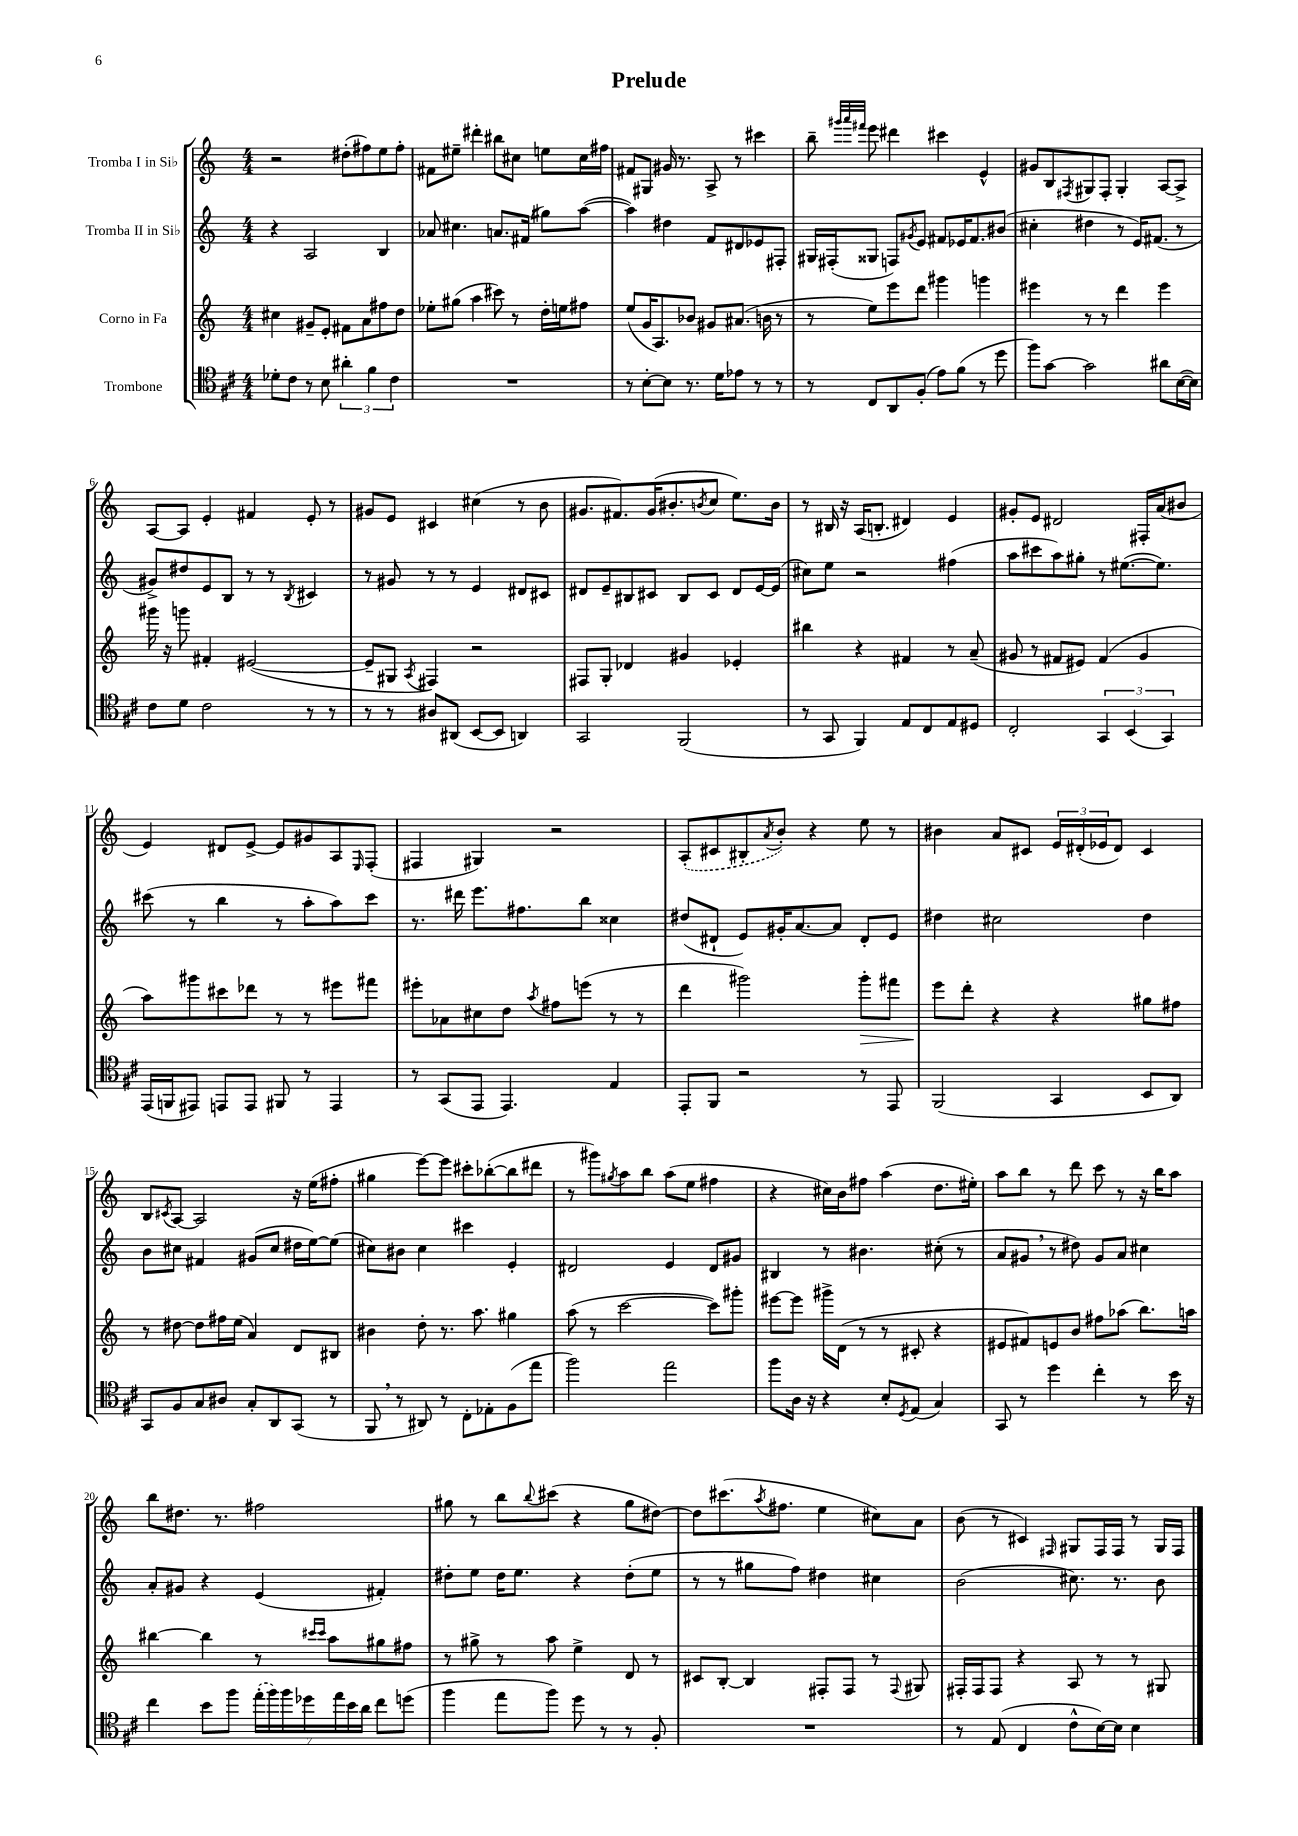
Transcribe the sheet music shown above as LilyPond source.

\header { title = "Prelude" }
<<
\new StaffGroup <<
\new Staff = "s0" \with { instrumentName = "Tromba I in Sib" } {
    \clef treble \key c \major \numericTimeSignature \time 4/4
    r2 dis''8-.( fis''8) e''8 fis''8-. |
    fis'8 eis''8-- dis'''4-. bis''8 cis''8 e''8 cis''16 fis''16 |
    fis'8 gis8 gis'16 r8. a8-> r8 cis'''4 |
    b''8-- \grace { gis'''32 a'''32 fis'''32 } e'''8 dis'''4 cis'''4 e'4-^ |
    gis'8 b8 \acciaccatura { fis8 } gis8 fis8-. gis4-. a8~ a8-> |
    a8~ a8 e'4-. fis'4 e'8-. r8 |
    gis'8 e'8 cis'4 cis''4( r8 b'8 |
    gis'8. fis'8.) gis'16( bis'8.-. \acciaccatura { b'8 } c''8 e''8.) b'16 |
    r8 bis16 r16 a16( b8.-. dis'4) e'4 |
    gis'8-. e'8 dis'2 fis16-. a'16( bis'8 |
    e'4) dis'8 e'8~-> e'8 gis'8 a8 \grace { e16 } f8-.( |
    fis4 gis4) r2 |
    \once \slurDashed a8-.( cis'8 bis8-. \acciaccatura { a'8 } b'8-.) r4 e''8 r8 |
    bis'4 a'8 cis'8 \tuplet 3/2 { e'16 dis'16-.( ees'16 } dis'8) cis'4 |
    b8 \acciaccatura { cis'8 } a8~ a2 r16 e''16( fis''8-. |
    gis''4 e'''8~) e'''8 cis'''8-. bes''8~-.( bes''8 dis'''8 |
    r8 gis'''8) \acciaccatura { gis''8 } a''8 b''8 a''8( e''8 fis''4 |
    r4 cis''16) b'16 fis''8 a''4( d''8. eis''16-.) |
    a''8 b''8 r8 d'''8 c'''8 r8 r16 b''16 a''8 |
    b''8 dis''8. r8. fis''2 |
    gis''8 r8 b''8 \appoggiatura { b''8 } cis'''8( r4 gis''8 dis''8~) |
    dis''8 cis'''8.( \acciaccatura { a''8 } fis''8. e''4 cis''8) a'8 |
    b'8( r8 cis'4) \grace { fis16 } gis8 fis16 fis16 r8 gis16 fis16 \bar "|." |
}
\new Staff = "s1" \with { instrumentName = "Tromba II in Sib" } {
    \clef treble \key c \major \numericTimeSignature \time 4/4
    r4 a2 b4 |
    aes'8 cis''4. a'8. fis'16( gis''8) a''8~( |
    a''4) dis''4 f'8 dis'8 ees'8 fis8-. |
    gis16 fis16-.( gisis8 f8) \acciaccatura { gis'8 } e'8 fis'8 ees'16 fis'8. bis'8( |
    cis''4-. dis''4 r8 e'16) fis'8.( r8 |
    gis'8->) dis''8 e'8 b8 r8 r8 \acciaccatura { b8 } cis'4 |
    r8 gis'8 r8 r8 e'4 dis'8 cis'8 |
    dis'8 e'8-- bis8 cis'8 bis8 cis'8 dis'8 e'16~ e'16( |
    cis''8) e''8 r2 fis''4( |
    a''8 cis'''8 a''8) gis''8-. r8 eis''8.~( eis''8.) |
    cis'''8( r8 b''4 r8 a''8-. a''8) cis'''8 |
    r8. dis'''16 e'''8. fis''8. b''8 cisis''4 |
    dis''8( dis'8-! e'8) gis'16-. a'8.~ a'8 dis'8-. e'8 |
    dis''4 cis''2 dis''4 |
    b'8 cis''8 fis'4 gis'8( cis''8 dis''16 e''16~) e''8( |
    cis''8) bis'8 cis''4 cis'''4 e'4-. |
    dis'2 e'4 dis'8 gis'8 |
    bis4 r8 bis'4. cis''8-.( r8 |
    a'8 gis'8 \breathe r8 dis''8) gis'8 a'8 cis''4 |
    a'8-. gis'8 r4 e'4( fis'4-.) |
    dis''8-. e''8 dis''16 e''8. r4 dis''8-.( e''8 |
    r8 r8 gis''8 f''8) dis''4 cis''4 |
    b'2( cis''8.) r8. b'8 \bar "|." |
}
\new Staff = "s2" \with { instrumentName = "Corno in Fa" } {
    \clef treble \key c \major \numericTimeSignature \time 4/4
    cis''4 gis'8-- e'8-. fis'8 a'8 fis''8 d''8 |
    ees''8-. gis''8( a''4 cis'''8) r8 d''16-. e''16 fis''8 |
    e''8( g'16 a8.) bes'8 gis'8 ais'8.( b'16 r8 |
    r8 e''8) e'''8 d'''8 gis'''4 g'''4 |
    eis'''4 r8 r8 d'''4 eis'''4 |
    gis'''16 r16 g'''8 fis'4-. eis'2~( |
    eis'8-- gis8 \acciaccatura { a8 } fis4) r2 |
    fis8 g8-. des'4 gis'4 ees'4-. |
    bis''4 r4 fis'4 r8 a'8--( |
    gis'8 r8 fis'8 eis'8) fis'4( gis'4 |
    a''8) gis'''8 cis'''8 des'''8 r8 r8 eis'''8 fis'''8 |
    eis'''8-. aes'8 cis''8 d''8 \acciaccatura { a''8 } fis''8 e'''8( r8 r8 |
    d'''4 gis'''2) gis'''8-.\> fis'''8 |
    e'''8\! d'''8-. r4 r4 gis''8 fis''8 |
    r8 dis''8~ dis''8 fis''16 e''16( a'4) d'8 bis8 |
    bis'4 d''8-. r8. a''8. gis''4 |
    a''8( r8 c'''2~ c'''8) gis'''8-. |
    eis'''8~ eis'''8 gis'''16-> d'16( r8 r8 cis'8-. r4 |
    eis'8 fis'8) e'8 b'8 fis''8 aes''8( b''8.) a''16 |
    bis''4~ bis''4 r8 \grace { cis'''16 cis'''16 } a''8 gis''8 fis''8 |
    r8 gis''8-> r8 a''8 e''4-> d'8 r8 |
    cis'8 b8~-. b4 fis8-. fis8 r8 \appoggiatura { fis8 } gis8 |
    fis16-. fis16 fis8 r4 a8 r8 r8 gis8 \bar "|." |
}
\new Staff = "s3" \with { instrumentName = "Trombone" } {
    \clef tenor \key d \major \numericTimeSignature \time 4/4
    des'8-. cis'8 r8 b8 \tuplet 3/2 { ais'4-. fis'4 cis'4 } |
    R1 |
    r8 b8~-. b8 r8. d'16 ees'8 r8 r8 |
    r8 cis8 a,8 fis8-.( e'8) fis'8( r8 d''8 |
    fis''8) g'8~ g'2 ais'8 b16~( b16) |
    cis'8 d'8 cis'2 r8 r8 |
    r8 r8 ais8 ais,8( b,8~ b,8 a,4) |
    g,2 fis,2( |
    r8 g,8 fis,4) e8 cis8 e8 dis8 |
    cis2-. \tuplet 3/2 { g,4 b,4( g,4) } |
    e,16( f,16 eis,8) e,8 e,8 fis,8 r8 e,4 |
    r8 g,8( e,8 e,4.) e4 |
    e,8-. fis,8 r2 r8 e,8 |
    fis,2( g,4 b,8 a,8) |
    g,8 fis8 g8 ais8 g8-. a,8 g,8( r8 |
    fis,8 \breathe r8 ais,8) r8 cis8-. ees8-. fis8( e''8 |
    fis''2) e''2 |
    fis''8 a16 r16 r4 b8-. \acciaccatura { d8 } e8( g4) |
    g,8 r8 d''4 cis''4-. r8 b'16 r16 |
    cis''4 b'8 fis''8 \tuplet 7/4 { \once \slurDashed e''16-.( fis''16) fis''16 des''16 e''16 b'16 a'16 } cis''8 d''8( |
    fis''4 e''8 fis''8) d''8 r8 r8 fis8-. |
    R1 |
    r8 e8( cis4 cis'8-^ b16~) b16 b4 \bar "|." |
}
>>
>>
